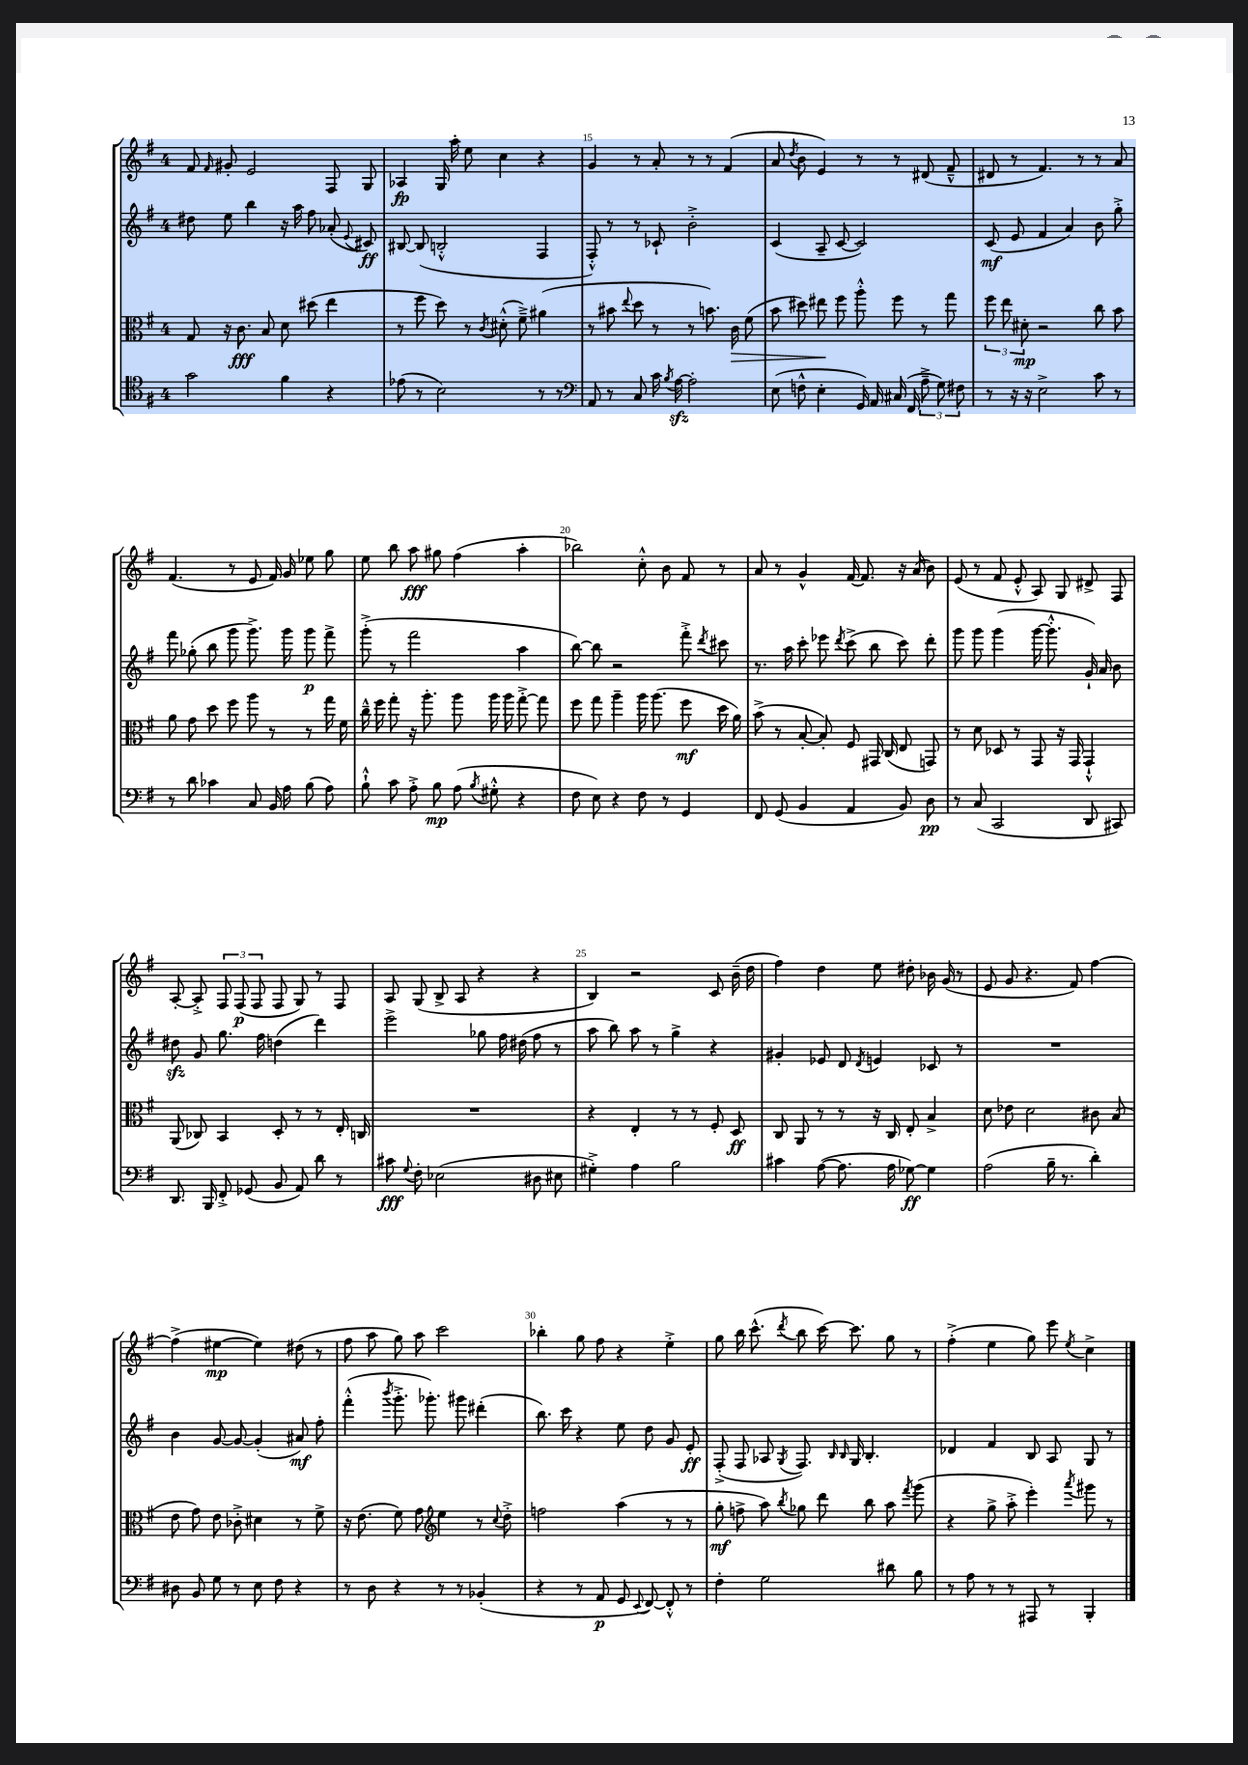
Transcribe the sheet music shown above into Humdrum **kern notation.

**kern	**kern	**kern	**kern
*staff4	*staff3	*staff2	*staff1
*clefC4	*clefC3	*clefG2	*clefG2
*k[f#]	*k[f#]	*k[f#]	*k[f#]
*M4/4	*M4/4	*M4/4	*M4/4
2g\	8G/	8dd#\	8f#/
.	.	.	16qqf#/
.	16r	8ee\	8g#'/
.	8.c\	.	.
.	.	4bb\	2e/
.	8B/	.	.
4f#\	8d\	16r	.
.	.	16aa\	.
.	(8dd#\	8ff#\	.
4r	4ee\	(8a-'/	8F#/
.	.	8qqe/	.
.	.	8c#/)	8G/
=	=	=	=
(8e-\	8r	[8B#/	4A-/
8r	8ff#\	(8B#/]	.
2B\)	8dd\)	2B'^^/	16G/
.	.	.	16aa'\
.	8r	.	8ee\
.	8qc/	.	.
.	(8d#'^^\	.	4cc\
.	8f#~^\)	.	.
8r	(4a#\	4F#/	4r
8r	.	.	.
=	=	=	=
*clefF4	*	*	*
8AA/	8r	8F#'^^/)	4g/
8r	8b#\	8r	.
.	8qqee/	.	.
8C/	8dd\	8r	8r
16c\	8r	8c-`/	8a'/
8qB/	.	.	.
[16A\	.	.	.
2A'\]	8r	2b'^\	8r
.	8.b\)	.	8r
.	.	.	(4f#/
.	16c\	.	.
.	(8f#\	.	.
=	=	=	=
(8E\	8b\	(4c/	8a/
.	.	.	8qdd/
8F^^\	8dd#\)	.	8b\
4E'\	8ee#\	8A~/	4e/)
.	8ff#\	[8c/	.
16GG/)	8aa'^^\	2c/])	8r
16AA/	.	.	.
(16C#/	8ff#\	.	8r
16FF#/	.	.	.
12A~^\	8r	.	(8d#/
12G\)	.	.	.
.	8gg\	.	8f#~^^/
12F#\	.	.	.
=	=	=	=
8r	12ff#\	(8c/	8d#/
.	12ee\	.	.
16r	.	8e/	8r
.	12d#'\	.	.
16r	.	.	.
2E^\	2r	4f#/	4.f#/)
.	.	4a/)	.
.	.	.	8r
8c\	8cc\	8b\	8r
8r	8b\	8gg'^\	8a/
=	=	=	=
8r	8a\	8fff#\	(4.f#/
8d\	8g\	(8gg-'\	.
4c-\	8dd\	8bb\	.
.	8ff#\	8ggg\	8r
8C/	8aa\	8.ggg^\)	8e/
16BB/	8r	.	16f#/)
16A\	.	16ggg\	16g/
(8B\	8r	8ggg\	8ee-\
8A\)	16gg\	8fff#^\	8gg\
.	16f#\	.	.
=	=	=	=
8B`^^\	16cc~^^\	(8ggg'^\	8ee\
.	16ff#\	.	.
8c\	8gg'\	8r	8bb\
8A'^\	16r	2fff#\	8aa\
.	8.aa'\	.	.
8B\	.	.	8gg#\
(8A\	8aa\	.	(4ff#\
8qB/	.	.	.
8G#'^^\	16aa\	.	.
.	16aa\	.	.
4r	[8gg'^\	4aa\	4aa'\
.	8gg\]	.	.
=	=	=	=
8F#\	8ff#\	[8bb\)	2bb-\)
8E\)	8gg\	8bb\]	.
4r	4aa~\	2r	.
8F#\	16aa\	.	8cc'^^\
.	(8.aa\	.	.
8r	.	.	8b\
4GG/	8ff#\	8fff#'^\	8f#/
.	.	8qddd/	.
.	16dd\	8ccc#\	8r
.	16a\)	.	.
=	=	=	=
8FF#/	(8b^\	8.r	8a/
(8GG/	8r	.	8r
.	.	16aa\	.
4BB/	[8B'/	8ccc'\	4g^^/
.	8B'/])	8eee-\	.
.	.	8qddd/	.
4AA/	8F#/	(8ccc^\	[16f#/
.	.	.	8.f#/]
.	16GG#/	8bb\	.
.	(16C/	.	.
8BB/)	8E/	8ccc\)	16r
.	.	.	(16a/
8D\	8GG/)	8ddd'\	8b\)
=	=	=	=
8r	8r	8ggg\	(8e/
(8C/	8d\	8ggg\	8r
2CC/	8D-/	(4ggg\	8f#/
.	8r	.	8e'^^/
.	8GG/	[16ggg\	8A/)
.	.	8.ggg'^^\]	.
.	16r	.	8G/
.	16GG/	.	.
8DD/	4GG`^^/	16g`/)	8d#^/
.	.	16a/	.
8CC#/)	.	8b\	8F#/
=	=	=	=
8.DD/	(8AA/	8dd#\	[8A'/
.	8C-/)	8g/	8A'^/]
16BBB/	.	.	.
8FF#'^/	4BB/	8.gg\	12F#/
.	.	.	(12F#/
(8GG-/	.	.	.
.	.	.	12F#/
.	.	16ff#\	.
8BB/	8D'/	(4dd\	8F#/
8AA/)	8r	.	8G/)
8d\	8r	4ddd\)	8r
8r	16E'/	.	8F#/
.	16C/	.	.
=	=	=	=
8c#\	1r	2eee^\	8A/
8qqG/	.	.	.
8F#'\	.	.	(8G/
(2E-\	.	.	8B^/
.	.	.	8A/
.	.	8gg-\	4r
.	.	16ff#\	.
.	.	(16dd#\	.
8D#\	.	8ff#\	4r
8E#\	.	8r	.
=	=	=	=
4G#'^\)	4r	8aa\	4B/)
.	.	8bb\)	.
4A\	4E'/	8aa\	2r
.	.	8r	.
2B\	8r	4gg^\	.
.	8r	.	.
.	8F#'/	4r	8c/
.	8D/	.	(16b~\
.	.	.	16dd\
=	=	=	=
4c#\	8C/	4g#'/	4ff#\)
.	8AA/	.	.
([8A\	8r	8e-/	4dd\
8.A\]	8r	8d/	.
.	.	8qd/	.
.	16r	4e/	8ee\
16A\	16C/	.	.
[8G-\)	8E'/	.	8dd#'\
4G-\]	4B^/	8c-/	16b-\
.	.	.	(16g/
.	.	8r	8r
=	=	=	=
(2A\	8d\	1r	8e/
.	8e-\	.	8g/
.	2d\	.	4.r
16B~\	.	.	.
8.r	.	.	.
.	.	.	8f#/)
4d'\)	8c#\	.	[4ff#\
.	(8B/	.	.
=	=	=	=
8D#\	8e\	4b\	(4ff#^\]
8BB/	8g\)	.	.
8G\	8e\	[8g/	[4ee#\
8r	8c-'^\	8g/_	.
8E\	4d#\	(4g'/]	4ee#\])
8F#\	.	.	.
4r	8r	8a#/)	(8dd#\
.	8f#^\	8ff#'\	8r
=	=	=	=
8r	16r	(4fff#'^^\	8ff#\
.	(8.e\	.	.
8D\	.	.	8aa\
.	.	8qbbb/	.
4r	8f#\)	8.ggg'^\	8gg\)
.	8g\	.	8aa\
.	.	8.ggg-'\)	.
*	*clefG2	*	*
8r	4ee\	.	2ccc\
8r	.	8ggg#\	.
(4BB-'/	8r	(4ddd#'\	.
.	8qqcc/	.	.
.	8dd'^\	.	.
=	=	=	=
4r	2ff\	8.bb\)	4bb-'\
.	.	16ccc\	.
8r	.	4r	8gg\
8AA/	.	.	8ff#\
8GG/	(4aa\	8ee\	4r
8qqEE/	.	.	.
[8FF#/)	.	8dd\	.
8FF#'^^/]	8r	8g/	4ee'^\
8r	8r	8e'/	.
=	=	=	=
4F#'\	8gg'\	(8F#'^/	8gg\
.	8ff^\	8F#/	16bb\
.	.	.	(8.ccc^^\
2G\	8aa\)	8A-/	.
.	8qbb/	8qG/	8qddd/
.	8gg-\	8.F#/)	8bb\
.	8ddd\	.	[16ccc\)
.	.	16qqB/	.
.	.	16qqB/	.
.	.	16G/	8.ccc\]
.	8bb\	4.B'/	.
8d#\	8aa\	.	8gg\
.	8qfff#/	.	.
8B\	(8ggg\	.	8r
=	=	=	=
8r	4r	4d-/	(4ff#'^\
8A\	.	.	.
8r	8gg^\	4f#/	4ee\
8r	8aa'^\	.	.
8AAA#/	4eee'\)	8B/	8gg\)
8r	.	8A/	8eee\
.	8qaaa/	.	8qee/
4BBB'/	8ggg#\	8G/	4cc^\
.	8r	8r	.
==	==	==	==
*-	*-	*-	*-
